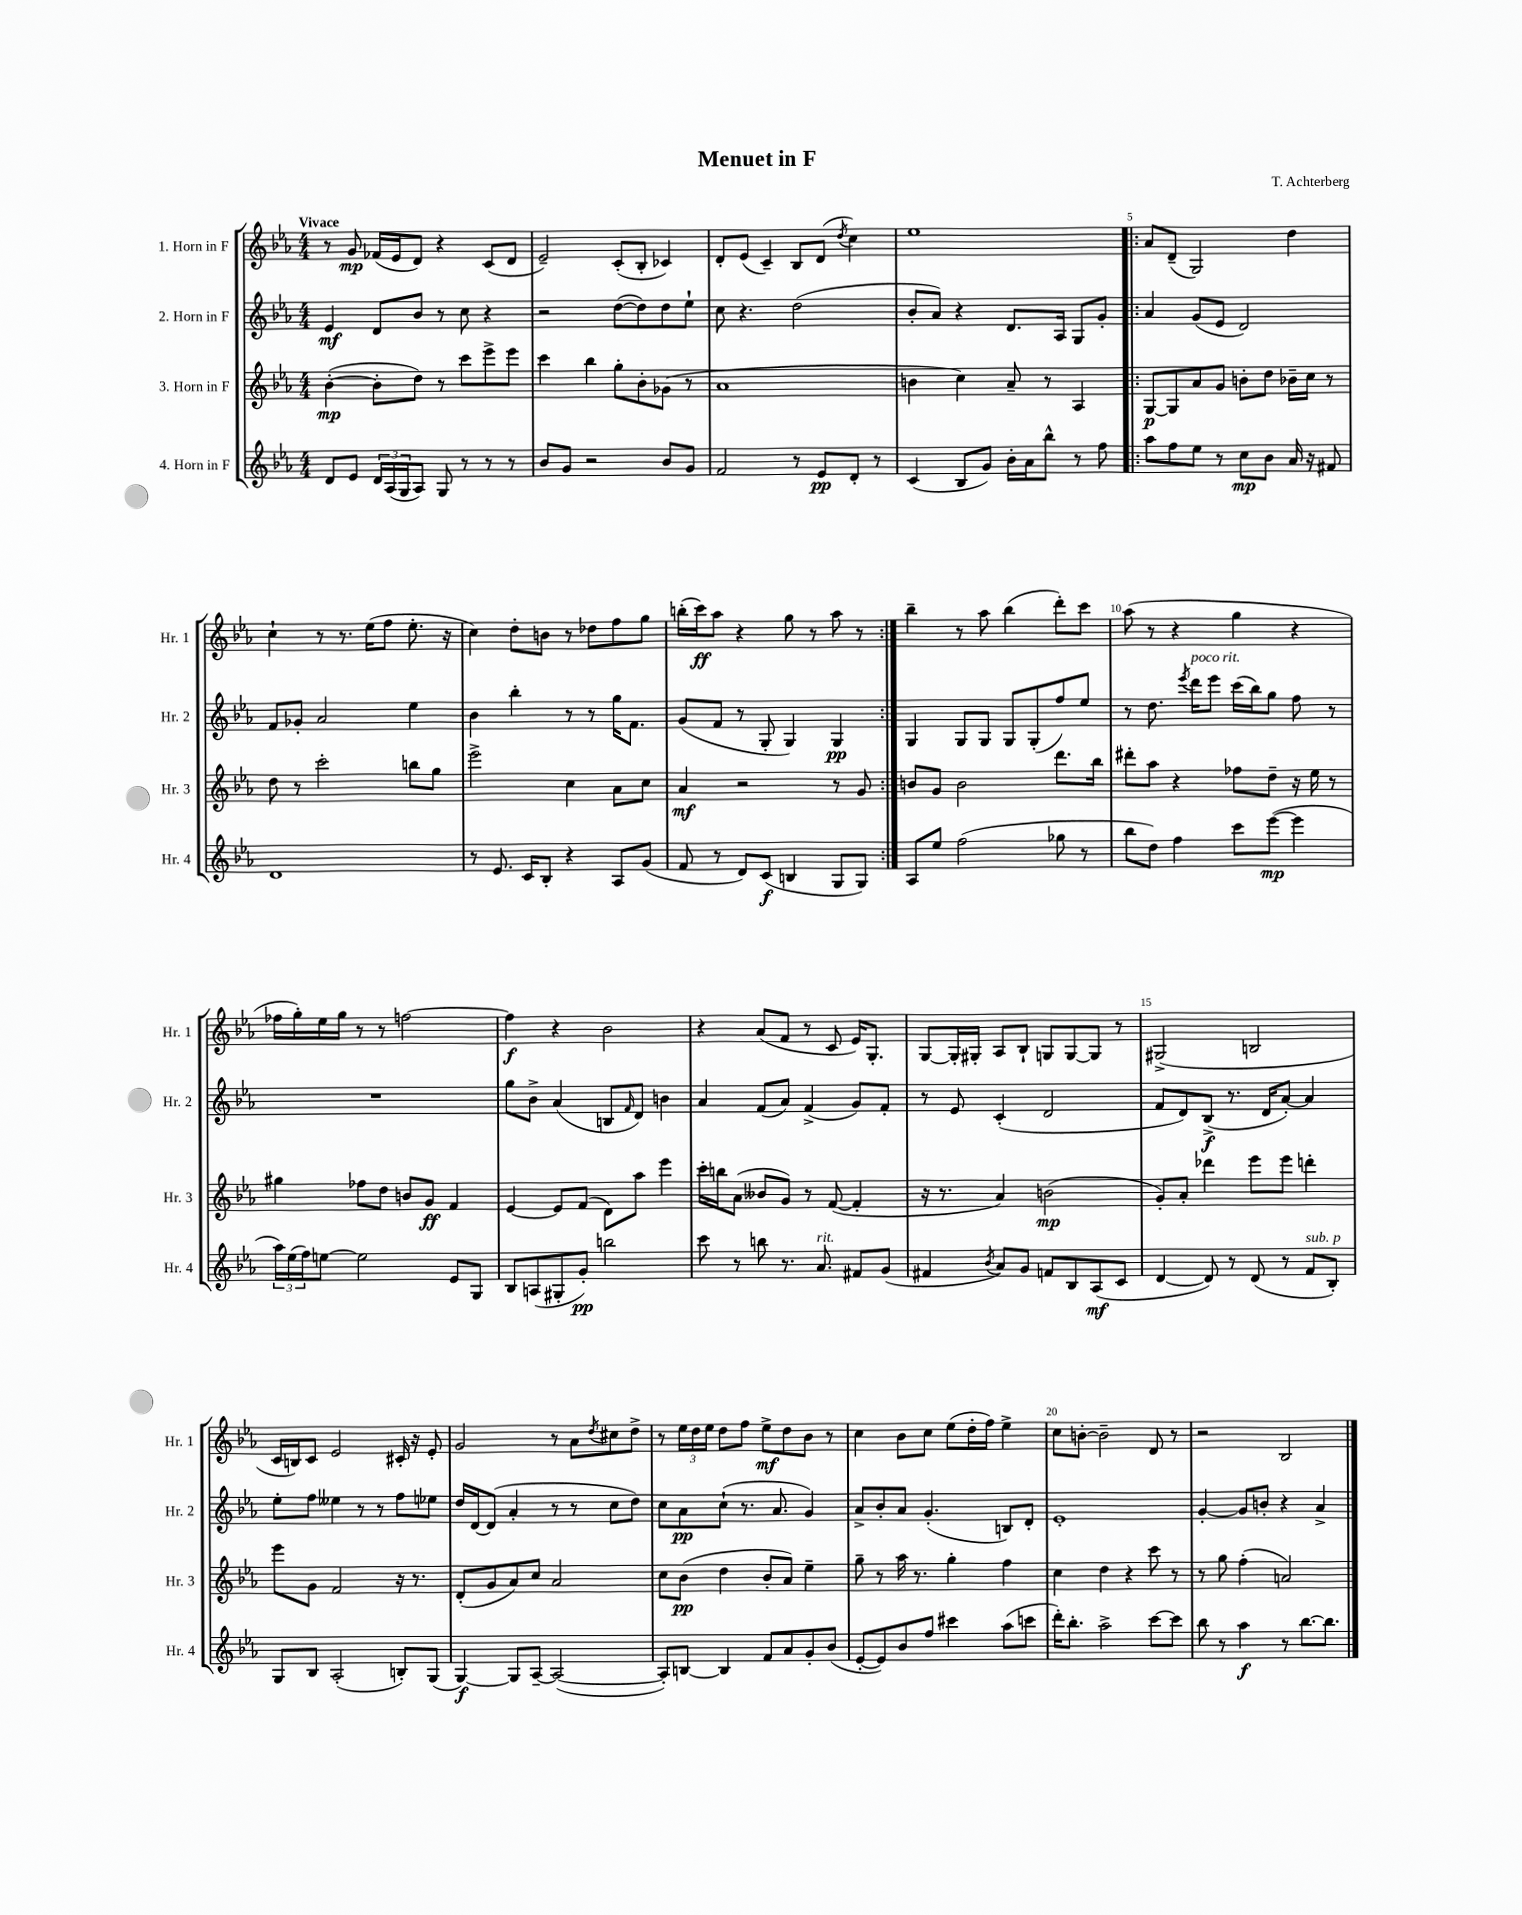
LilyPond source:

\header { title = "Menuet in F" composer = "T. Achterberg" }
<<
\new StaffGroup <<
\new Staff = "s0" \with { instrumentName = "1. Horn in F" shortInstrumentName = "Hr. 1" } {
    \clef treble \key ees \major \numericTimeSignature \time 4/4 \tempo "Vivace"
    r8 g'8\mp fes'16( ees'16 d'8) r4 c'8( d'8 |
    ees'2--) c'8-.( bes8-. ces'4) |
    d'8-. ees'8( c'4--) bes8 d'8( \acciaccatura { d''8 } c''4) |
    ees''1 |
    \repeat volta 2 { aes'8 d'8--( g2) d''4 |
    c''4-! r8 r8. ees''16( f''8 ees''8.-. r16 |
    c''4) d''8-. b'8 r8 des''8 f''8 g''8 |
    b''16-.( c'''16\ff) aes''8 r4 g''8 r8 aes''8 r8 | }
    bes''4-- r8 aes''8 bes''4( d'''8-.) c'''8 |
    aes''8( r8 r4 g''4 r4 |
    fes''16 g''16-.) ees''16 g''16 r8 r8 f''2~ |
    f''4\f r4 bes'2 |
    r4 aes'8( f'8 r8 c'8 ees'16) g8.-. |
    g8~ g16-. gis16-. aes8 bes8-! g8 g8~ g8 r8 |
    gis2->( b2 |
    c'16 b16) c'8 ees'2 cis'16-. r16 ees'8-. |
    g'2 r8 aes'8 \acciaccatura { d''8 } cis''8 d''8-> |
    r8 \tuplet 3/2 { ees''16 d''16 ees''16 } d''8 f''8 ees''8->\mf d''8 bes'8 r8 |
    c''4 bes'8 c''8 ees''8( d''16-. f''16) ees''4-> |
    c''8 b'8~-. b'2-- d'8 r8 |
    r2 bes2 \bar "|." |
}
\new Staff = "s1" \with { instrumentName = "2. Horn in F" shortInstrumentName = "Hr. 2" } {
    \clef treble \key ees \major \numericTimeSignature \time 4/4
    ees'4\mf d'8 bes'8 r8 c''8 r4 |
    r2 d''8~( d''8) d''8 ees''8-! |
    c''8 r4. d''2( |
    bes'8-. aes'8) r4 d'8. aes16 g8 g'8-. |
    \repeat volta 2 { aes'4 g'8( ees'8 d'2) |
    f'8 ges'8-. aes'2 ees''4 |
    bes'4 bes''4-. r8 r8 g''16 f'8. |
    g'8( f'8 r8 g8-. g4) g4\pp | }
    g4 g8 g8 g8 g8-.( f''8) ees''8 |
    r8 d''8. \acciaccatura { ees'''8 } d'''16^\markup { \italic "poco rit." } ees'''8 c'''16( bes''16) g''8 f''8 r8 |
    R1 |
    g''8 bes'8-> aes'4( b8 \grace { f'16 } d'8) b'4 |
    aes'4 f'8( aes'8) f'4->( g'8) f'8-. |
    r8 ees'8 c'4-.( d'2 |
    f'8 d'8) bes8->\f( r8. d'16 aes'8~-.) aes'4 |
    ees''8-. f''8 eeses''4 r8 r8 f''8 ees''8 |
    d''16 d'16~ d'8( aes'4-. r8 r8 c''8 d''8) |
    c''8 aes'8\pp c''8-!( r8. aes'8. g'4) |
    aes'8-> bes'8-. aes'8 g'4.-.( b8) d'8-. |
    ees'1-. |
    g'4~-. g'8 b'8-. r4 aes'4-> \bar "|." |
}
\new Staff = "s2" \with { instrumentName = "3. Horn in F" shortInstrumentName = "Hr. 3" } {
    \clef treble \key ees \major \numericTimeSignature \time 4/4
    bes'4~-.\mp( bes'8-. d''8) r8 c'''8 ees'''8-> ees'''8 |
    c'''4 bes''4 g''8-. bes'8-. ges'8( r8 |
    aes'1 |
    b'4 c''4) aes'8-- r8 aes4 |
    \repeat volta 2 { g8~\p g8 aes'8 g'8 b'8-. d''8 bes'16-- c''16 r8 |
    d''8 r8 c'''2-. b''8 g''8 |
    ees'''2-> c''4 aes'8 c''8 |
    aes'4\mf r2 r8 g'8 | }
    b'8 g'8 b'2 d'''8. bes''16 |
    dis'''8-. aes''8 r4 fes''8 d''8-- r16 ees''16 r8 |
    gis''4 fes''8 d''8 b'8 g'8\ff f'4 |
    ees'4~ ees'8 f'8( d'8) aes''8 ees'''4 |
    c'''16-. b''16 aes'8( beses'8 g'8) r8 f'8~( f'4-. |
    r16 r8. aes'4) b'2\mp( |
    g'8-.) aes'8-. des'''4 ees'''8 ees'''8 d'''4-. |
    ees'''8 g'8 f'2 r16 r8. |
    d'8-.( g'8 aes'8) c''8 aes'2 |
    c''8 bes'8\pp( d''4 bes'8-. aes'8) ees''4-- |
    g''8-- r8 aes''16 r8. g''4-. f''4 |
    c''4 d''4 r4 c'''8 r8 |
    r8 g''8 f''4-.( a'2) \bar "|." |
}
\new Staff = "s3" \with { instrumentName = "4. Horn in F" shortInstrumentName = "Hr. 4" } {
    \clef treble \key ees \major \numericTimeSignature \time 4/4
    d'8 ees'8 \tuplet 3/2 { d'16 aes16( g16 } aes8) g8 r8 r8 r8 |
    bes'8 g'8 r2 bes'8 g'8 |
    f'2 r8 ees'8\pp d'8-. r8 |
    c'4( bes8 g'8) bes'16-. aes'16 bes''8-^ r8 f''8 |
    \repeat volta 2 { aes''8 f''8 ees''8 r8 c''8\mp bes'8 aes'16 r16 fis'8 |
    d'1 |
    r8 ees'8. c'16 bes8-. r4 aes8 g'8( |
    f'8 r8 d'8) c'8\f( b4 g8 g8) | }
    aes8 ees''8 f''2( ges''8 r8 |
    bes''8 d''8) f''4 c'''8 ees'''8~\mp( ees'''4 |
    \tuplet 3/2 { aes''16) ees''16( f''16) } e''8~ e''2 ees'8 g8 |
    bes8 a8( gis8-. g'8-.\pp) b''2 |
    c'''8 r8 b''8 r8. aes'8.^\markup { \italic "rit." } fis'8 g'8( |
    fis'4 \acciaccatura { bes'8 } aes'8) g'8 f'8 bes8 aes8\mf( c'8 |
    d'4~ d'8) r8 d'8( r8 f'8^\markup { \italic "sub. p" } bes8-.) |
    g8 bes8 aes2-.( b8-.) g8( |
    g4~\f) g8 aes8~-- aes2~( |
    aes8-.) b8~ b4 f'8 aes'8 g'8-. bes'8( |
    ees'8~-. ees'8) bes'8 f''8 cis'''4 aes''8( c'''8 |
    d'''16-.) bes''8.-. aes''2-> c'''8~ c'''8 |
    bes''8 r8 aes''4\f r8 bes''8.~ bes''8. \bar "|." |
}
>>
>>
\layout { \context { \Score \override BarNumber.break-visibility = ##(#f #t #t) barNumberVisibility = #(every-nth-bar-number-visible 5) } }
